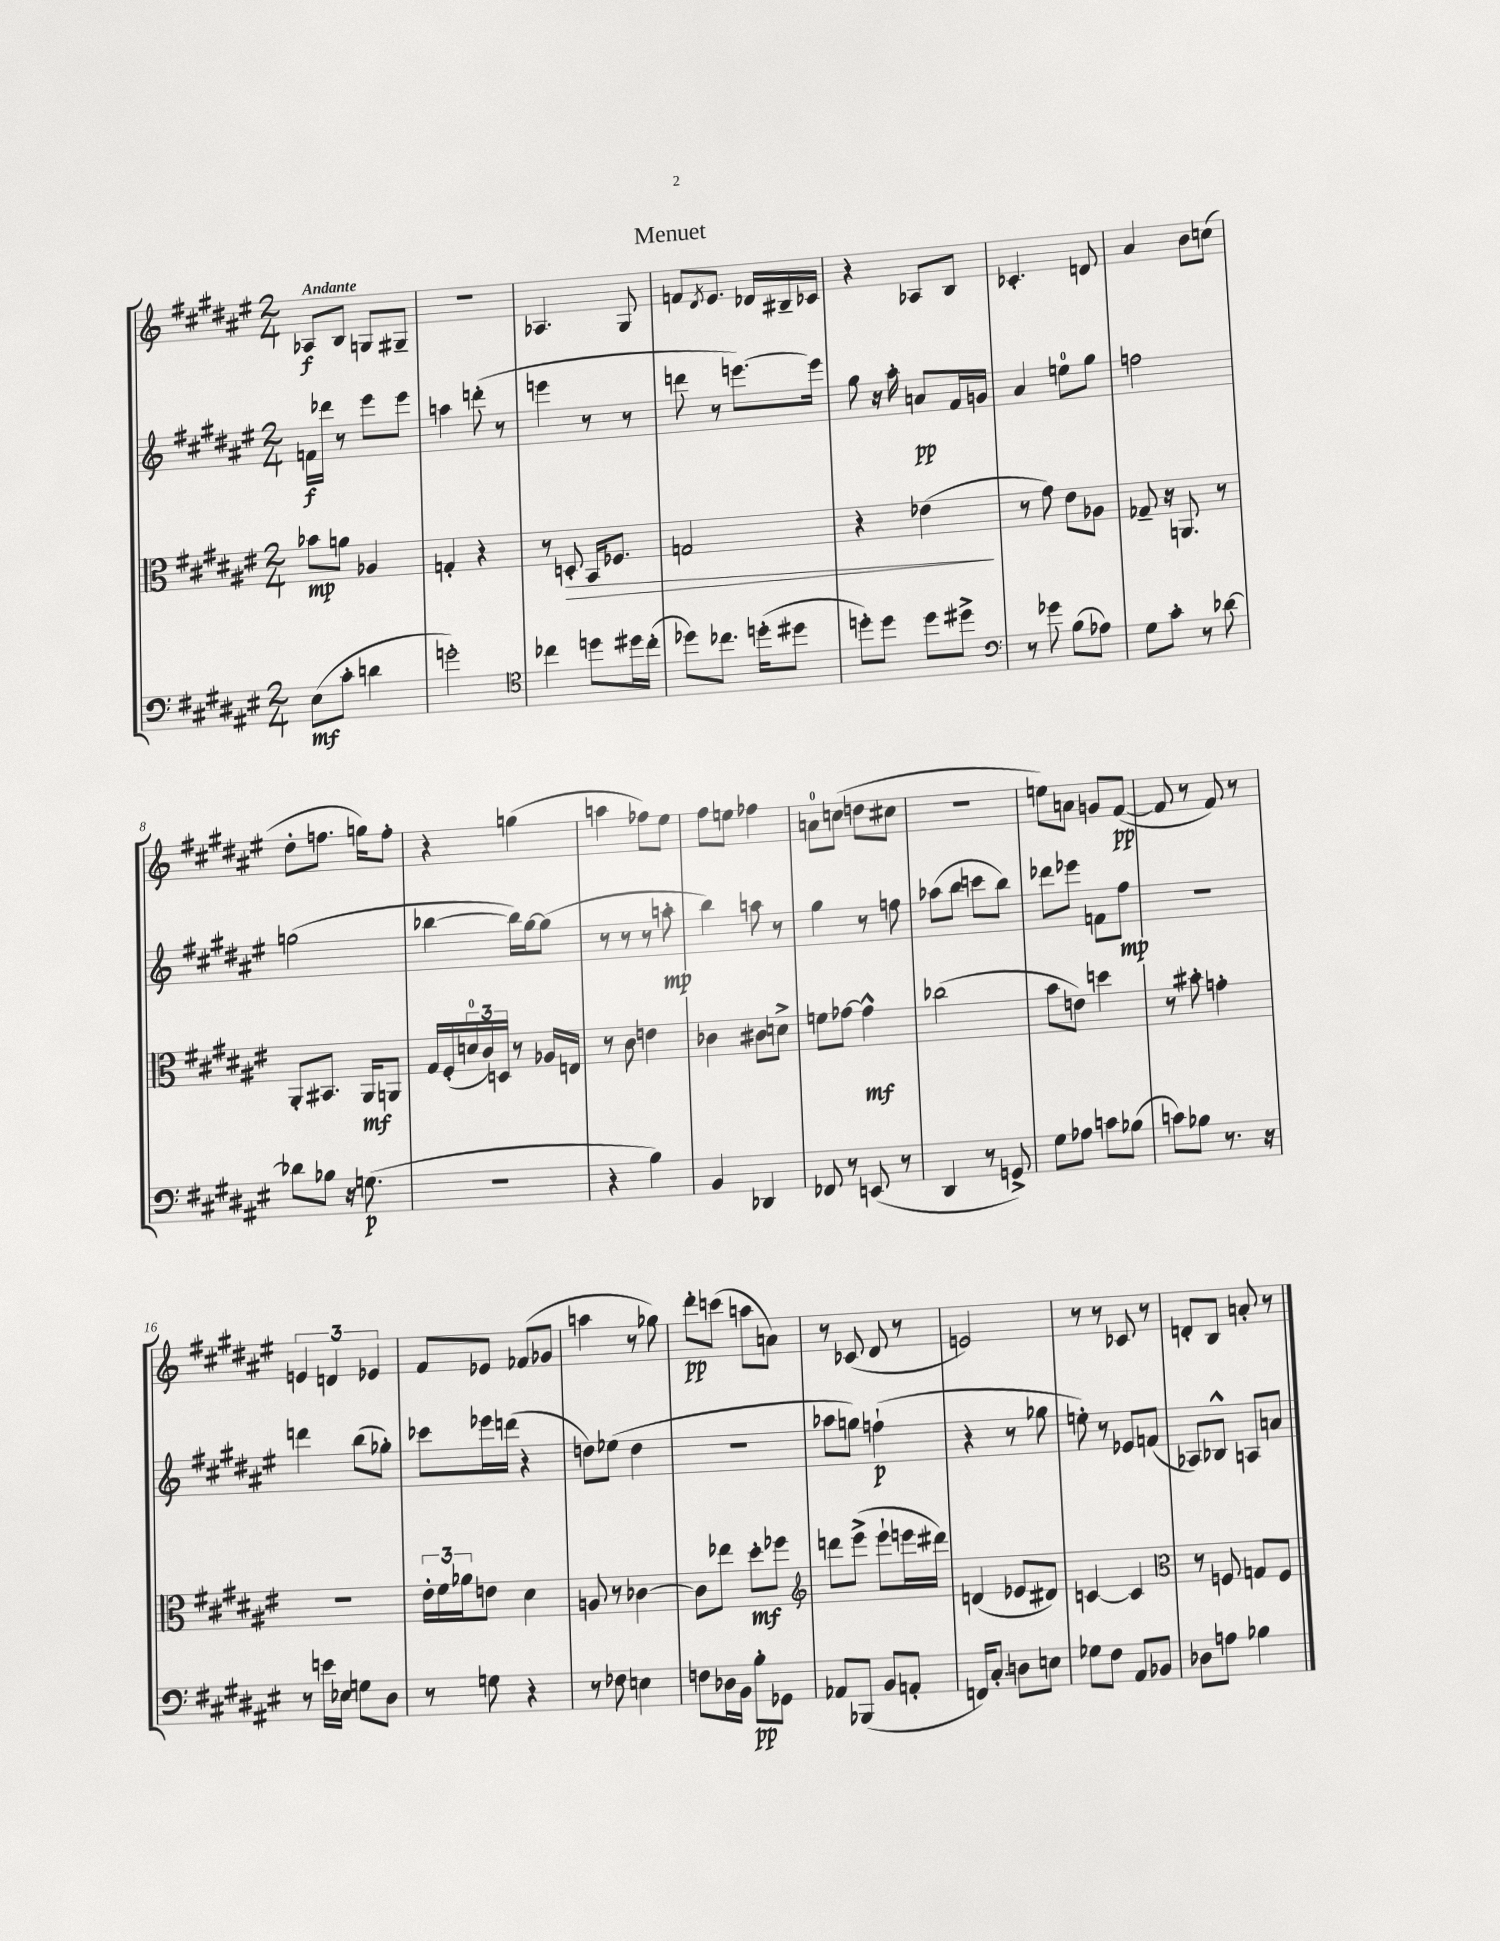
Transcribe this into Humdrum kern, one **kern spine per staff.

**kern	**kern	**kern	**kern
*staff4	*staff3	*staff2	*staff1
*clefF4	*clefC3	*clefG2	*clefG2
*k[f#c#g#d#a#e#]	*k[f#c#g#d#a#e#]	*k[f#c#g#d#a#e#]	*k[f#c#g#d#a#e#]
*M2/4	*M2/4	*M2/4	*M2/4
(8E#	8b-	16f	8A-
.	.	16ddd-	.
8c#'	8a	8r	8B
4d	4A-	8eee#	8G
.	.	8eee#	8G#~
=	=	=	=
2g')	4G'	4aa	2r
.	4r	(8ddd'	.
.	.	8r	.
=	=	=	=
*clefC4	*	*	*
4cc-	8r	4eee	4.A-
.	8D'	.	.
8dd	16BB	8r	.
.	8.F-	.	.
16dd#	.	8r	8G#
(16cc-'	.	.	.
=	=	=	=
8dd-)	2G	8ddd	8f
.	.	.	8qd#
8.cc-	.	8r	8.e#
.	.	[8.eee)	.
(16dd'	.	.	16d-
8dd#	.	.	16B#~
.	.	16eee]	16c-
=	=	=	=
8dd')	4r	8gg#	4r
8dd	.	16r	.
.	.	16aa#'	.
8dd	(4e-	8a	8A-
8dd#^	.	16f#	8B
.	.	16g	.
=	=	=	=
*clefF4	*	*	*
8r	8r	4a#	4.c-'
8g-	8g#)	.	.
(8B	8e#	8ee	.
8A-)	8A-	8gg#	8d
=	=	=	=
8G#	8G-~	2ff	4a#
8c#'	16r	.	.
.	8.AA	.	.
8r	.	.	8b
[8d-	8r	.	(8cc
=	=	=	=
8d-]	8AA#'	(2gg	8dd#'
8B-	8.BB#	.	8.ff
16r	.	.	.
(8.G	16AA#	.	16gg)
.	8AA	.	8ff'
=	=	=	=
2r	16G#	[4bb-	4r
.	(16F#'	.	.
.	24d	.	.
.	24c#)	.	.
.	24D	.	.
.	8r	16bb-])	(4gg
.	.	[16gg#	.
.	16A-	(8gg#]	.
.	16E	.	.
=	=	=	=
4r	8r	8r	4aa
.	8c#	8r	.
4B)	4e	8r	8ff-)
.	.	8aa'	8ee#
=	=	=	=
4BB	4c-	4bb)	8ff#
.	.	.	8ee
4DD-	8c#	8aa	4ff-
.	8d^	8r	.
=	=	=	=
8FF-	8f	4gg#	8a
8r	[8g-	.	(8cc
(8EE	4g-^^]	8r	8dd
8r	.	8ff	8cc#
=	=	=	=
4DD#	(2cc-	(8aa-	2r
.	.	8bb	.
8r	.	8ccc	.
8GG^)	.	8bb)	.
=	=	=	=
8G#	8b	8ddd-	8ee)
8A-	8e)	8eee-	8a
8c	4dd	8f	8g
(8B-	.	8ff#	([8f#
=	=	=	=
8c)	8r	2r	8f#]
8B-	8b#'	.	8r
8.r	4g'	.	8f#)
.	.	.	8r
16r	.	.	.
=	=	=	=
8r	2r	4ddd	6e
16e	.	.	.
.	.	.	6d
16E-	.	.	.
8G	.	(8bb	.
.	.	.	6e-
8D#	.	8gg-')	.
=	=	=	=
8r	24e#'	8ccc-	8f#
.	24f#	.	.
.	24a-	.	.
8G	8e	16eee-	8e-
.	.	(16ddd	.
4r	4d#	4r	(8f-
.	.	.	8g-
=	=	=	=
8r	8A	8dd)	4aa
8F-	8r	(8ee-	.
4E	[4c-	4dd	8r
.	.	.	8gg-)
=	=	=	=
8F	8c-]	2r	8ddd#'
16D-	8ee-	.	(8ccc
16BB	.	.	.
8B'	8dd#'	.	8aa
8GG-	8ff-	.	8a)
=	=	=	=
*	*clefG2	*	*
8AA-	8ddd	8aa-	8r
(8BBB-	(8eee#^	8gg)	(8c-
8BB	8eee#`	(4ff`	8d#
8AA'	16eee	.	8r
.	16ddd#)	.	.
=	=	=	=
16FF)	(4d	4r	2e)
8.C#'	.	.	.
8D	8e-	8r	.
8E	8d#)	8gg-	.
=	=	=	=
8G-	[4c	8ee')	8r
8F#	.	8r	8r
8AA#	4c]	8e-	8c-
8BB-	.	(8f	8r
=	=	=	=
*	*clefC3	*	*
8D-	8r	8A-)	8d'
8A	8F	8B-^^	8B
4B-	8G	8A	8a'
.	8F	8a	8r
==	==	==	==
*-	*-	*-	*-
